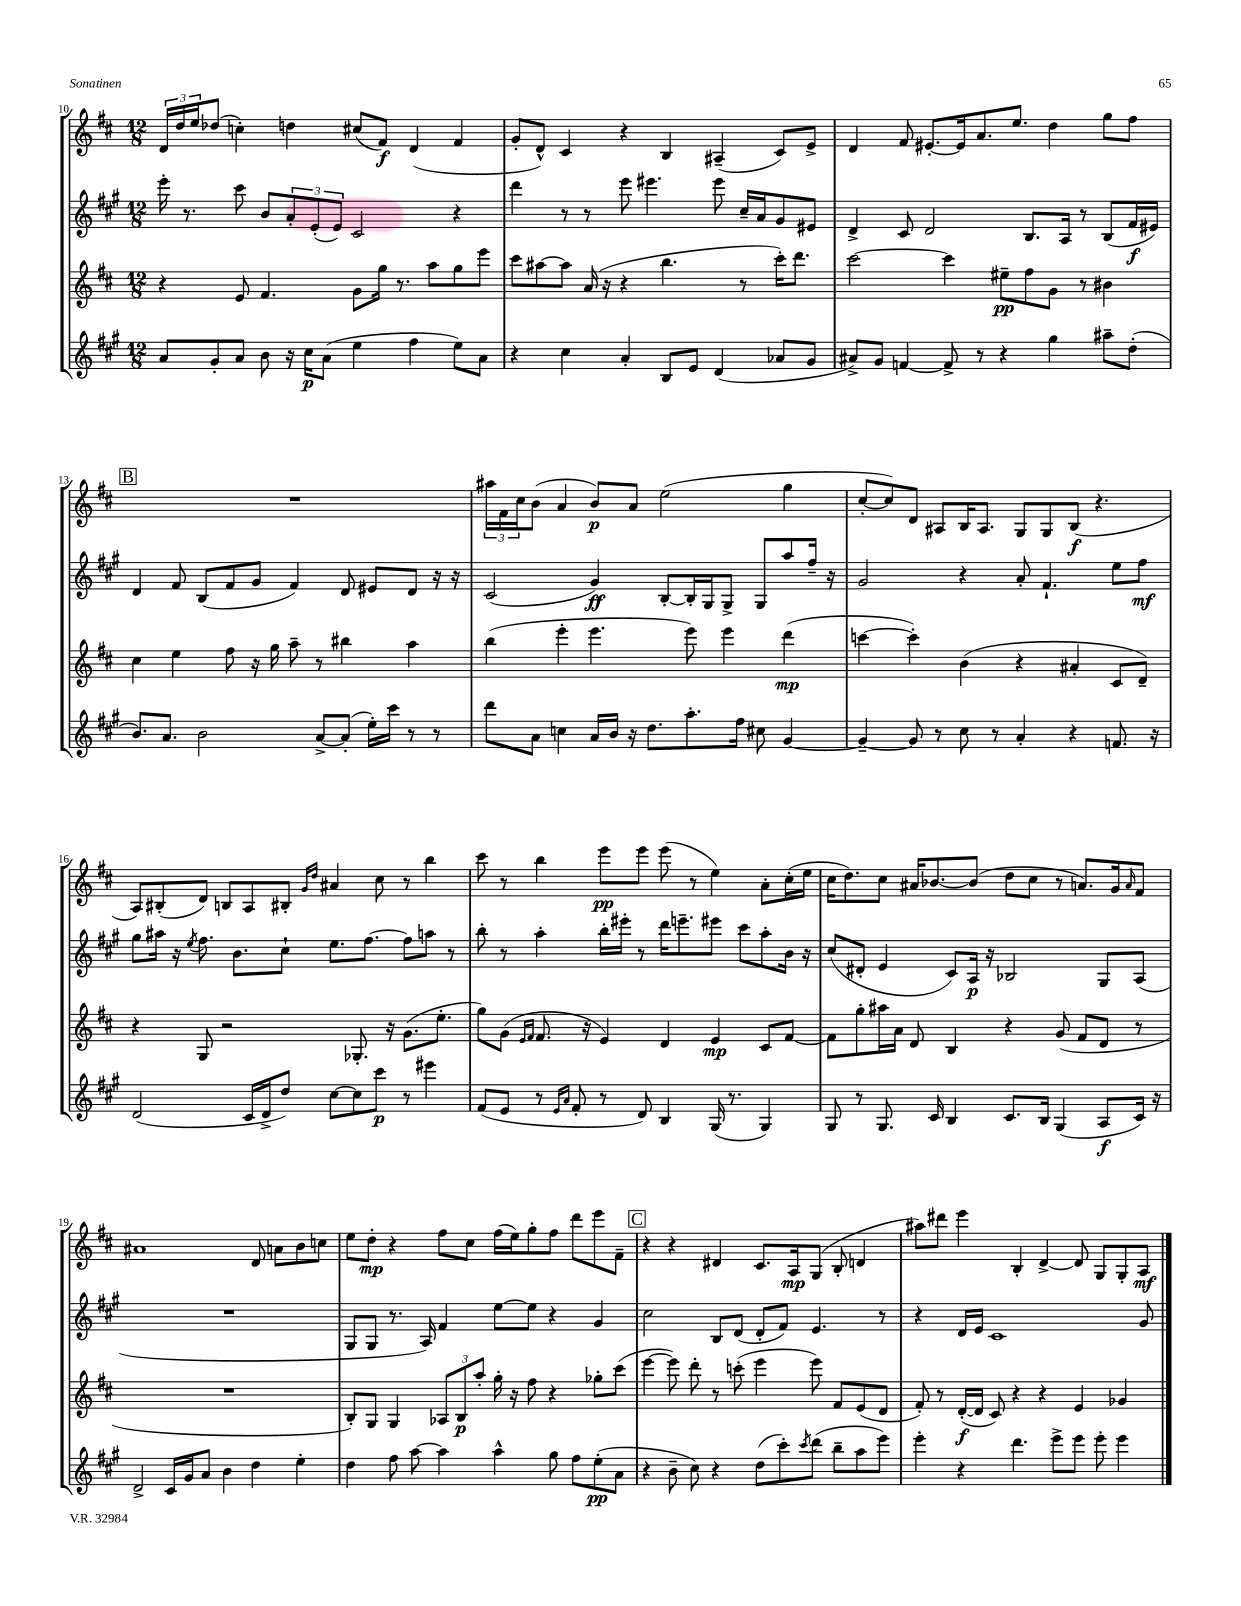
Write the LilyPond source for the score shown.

<<
\new StaffGroup <<
\new Staff = "s0" {
    \clef treble \key d \major \numericTimeSignature \time 12/8
    \tuplet 3/2 { d'16 d''16 e''16 } des''8( c''4-.) d''4 cis''8( fis'8\f) d'4( fis'4 |
    g'8-. d'8-^) cis'4 r4 b4 ais4--( cis'8) e'8-> |
    d'4 fis'8 eis'8.~-. eis'16 a'8. e''8. d''4 g''8 fis''8 |
    \mark \markup { \box "B" } R1. |
    \tuplet 3/2 { ais''16 fis'16 cis''16 } b'8( a'4 b'8\p) a'8 e''2( g''4 |
    cis''8~-. cis''8) d'8 ais8 b16 ais8. g8 g8 b8\f( r4. |
    a8) bis8-.( d'8) b8 a8 bis8-. \grace { g'16 d''16 } ais'4 cis''8 r8 b''4 |
    cis'''8 r8 b''4 e'''8\pp e'''8 e'''8( r8 e''4) a'8-. cis''16-.( e''16 |
    cis''16 d''8.) cis''8 ais'16 bes'8.~ bes'8( d''8 cis''8 r8 a'8.) g'16 \grace { a'16 } fis'8 |
    ais'1 d'8 a'8 b'8 c''8 |
    e''8 d''8-.\mp r4 fis''8 cis''8 fis''16( e''16) g''8-. fis''8 d'''8 e'''8 fis'8-- |
    \mark \markup { \box "C" } r4 r4 dis'4 cis'8. a16\mp g8( b8-. d'4 |
    ais''8) dis'''8 e'''4 b4-. d'4~-> d'8 g8 g8-. a8\mf \bar "|." |
}
\new Staff = "s1" {
    \clef treble \key a \major \numericTimeSignature \time 12/8
    e'''16-. r8. cis'''8 b'8 \tuplet 3/2 { a'8-. e'8-.( e'8) } cis'2 r4 |
    d'''4 r8 r8 e'''8 eis'''4. eis'''8 cis''16-- a'16 gis'8 eis'8 |
    d'4-> cis'8 d'2 b8. a16 r8 b8( fis'16\f eis'16) |
    \mark \markup { \box "B" } d'4 fis'8 b8( fis'8 gis'8 fis'4) d'8 eis'8 d'8 r16 r16 |
    cis'2( gis'4\ff) b8~-. b16-. gis16 gis8-> gis8 a''8 fis''16-- r16 |
    gis'2 r4 a'8-. fis'4.-! e''8 fis''8\mf |
    gis''8 ais''16 r16 \acciaccatura { e''8 } fis''8. b'8. cis''8-! e''8. fis''8.~ fis''8 a''8 r8 |
    b''8-. r8 a''4-. b''16-. eis'''16-. r8 d'''16 e'''8.-- eis'''8 cis'''8 a''8-. b'16 r16 |
    cis''8( dis'8-. e'4 cis'8) a16\p r16 bes2 gis8 a8( |
    R1. |
    gis8 gis8 r8. a16) fis'4 e''8~ e''8 r4 gis'4 |
    \mark \markup { \box "C" } cis''2 b8 d'8( d'8-. fis'8) e'4. r8 |
    r4 d'16 e'16 cis'1 gis'8 \bar "|." |
}
\new Staff = "s2" {
    \clef treble \key d \major \numericTimeSignature \time 12/8
    r4 e'8 fis'4. g'8 g''16 r8. a''8 g''8 e'''8 |
    cis'''8 ais''8~ ais''8 a'16( r16 r4 b''4. r8 cis'''16-.) d'''8. |
    cis'''2~ cis'''4 eis''8--\pp fis''8 g'8 r8 bis'4 |
    \mark \markup { \box "B" } cis''4 e''4 fis''8 r16 g''16 a''8-- r8 bis''4 a''4 |
    b''4( e'''4-. e'''4. e'''8) e'''4 d'''4\mp( |
    c'''4~ c'''4-.) b'4( r4 ais'4-. cis'8 d'8--) |
    r4 g8 r2 ges8.-. r16 g'8.( e''8.-. |
    g''8) g'8( \grace { e'16 fis'16 } fis'8. r16 e'4) d'4 e'4\mp cis'8 fis'8~ |
    fis'8 g''8-. ais''16 a'16 d'8 b4 r4 g'8( fis'8 d'8 r8 |
    R1. |
    b8-.) g8 g4 \tuplet 3/2 { aes8 b8\p a''8-. } g''16-. r16 fis''8 r4 ges''8-. cis'''8( |
    \mark \markup { \box "C" } e'''4~ e'''8) d'''8-. r8 c'''8-.( e'''4 e'''8) fis'8 e'8( d'8 |
    fis'8-.) r8 d'16~-.\f( d'16 cis'8) r4 r4 e'4 ges'4 \bar "|." |
}
\new Staff = "s3" {
    \clef treble \key a \major \numericTimeSignature \time 12/8
    a'8 gis'8-. a'8 b'8 r16 cis''16\p a'8( e''4 fis''4 e''8) a'8 |
    r4 cis''4 a'4-. b8 e'8 d'4( aes'8 gis'8 |
    ais'8->) gis'8 f'4~ f'8-> r8 r4 gis''4 ais''8-- d''8-.( |
    \mark \markup { \box "B" } b'8.) a'8. b'2 a'8~-> a'8-.( e''16-.) cis'''16 r8 r8 |
    d'''8 a'8 c''4 a'16 b'16 r16 d''8. a''8.-. fis''16 cis''8 gis'4~ |
    gis'4~-- gis'8 r8 cis''8 r8 a'4-. r4 f'8. r16 |
    d'2( cis'16 d'16-> d''8) cis''8~ cis''8 cis'''8\p r8 eis'''4 |
    fis'8( e'8 r8 \grace { e'16 a'16 } fis'8-. r8 d'8) b4 gis16( r8. gis4) |
    gis8 r8 gis8. cis'16 b4 cis'8. b16 gis4( a8\f cis'16) r16 |
    d'2-> cis'16 gis'16 a'8 b'4 d''4 e''4-. |
    d''4 fis''8 a''8~ a''4 a''4-^ gis''8 fis''8 e''8-.\pp( a'8 |
    \mark \markup { \box "C" } r4 b'8-- cis''8) r4 d''8( cis'''8-.) \acciaccatura { cis'''8 } d'''8( b''8-- a''8 e'''8) |
    e'''4-. r4 d'''4. e'''8-> e'''8 e'''8-. e'''4 \bar "|." |
}
>>
>>
\layout { \context { \Score currentBarNumber = #10 } }
